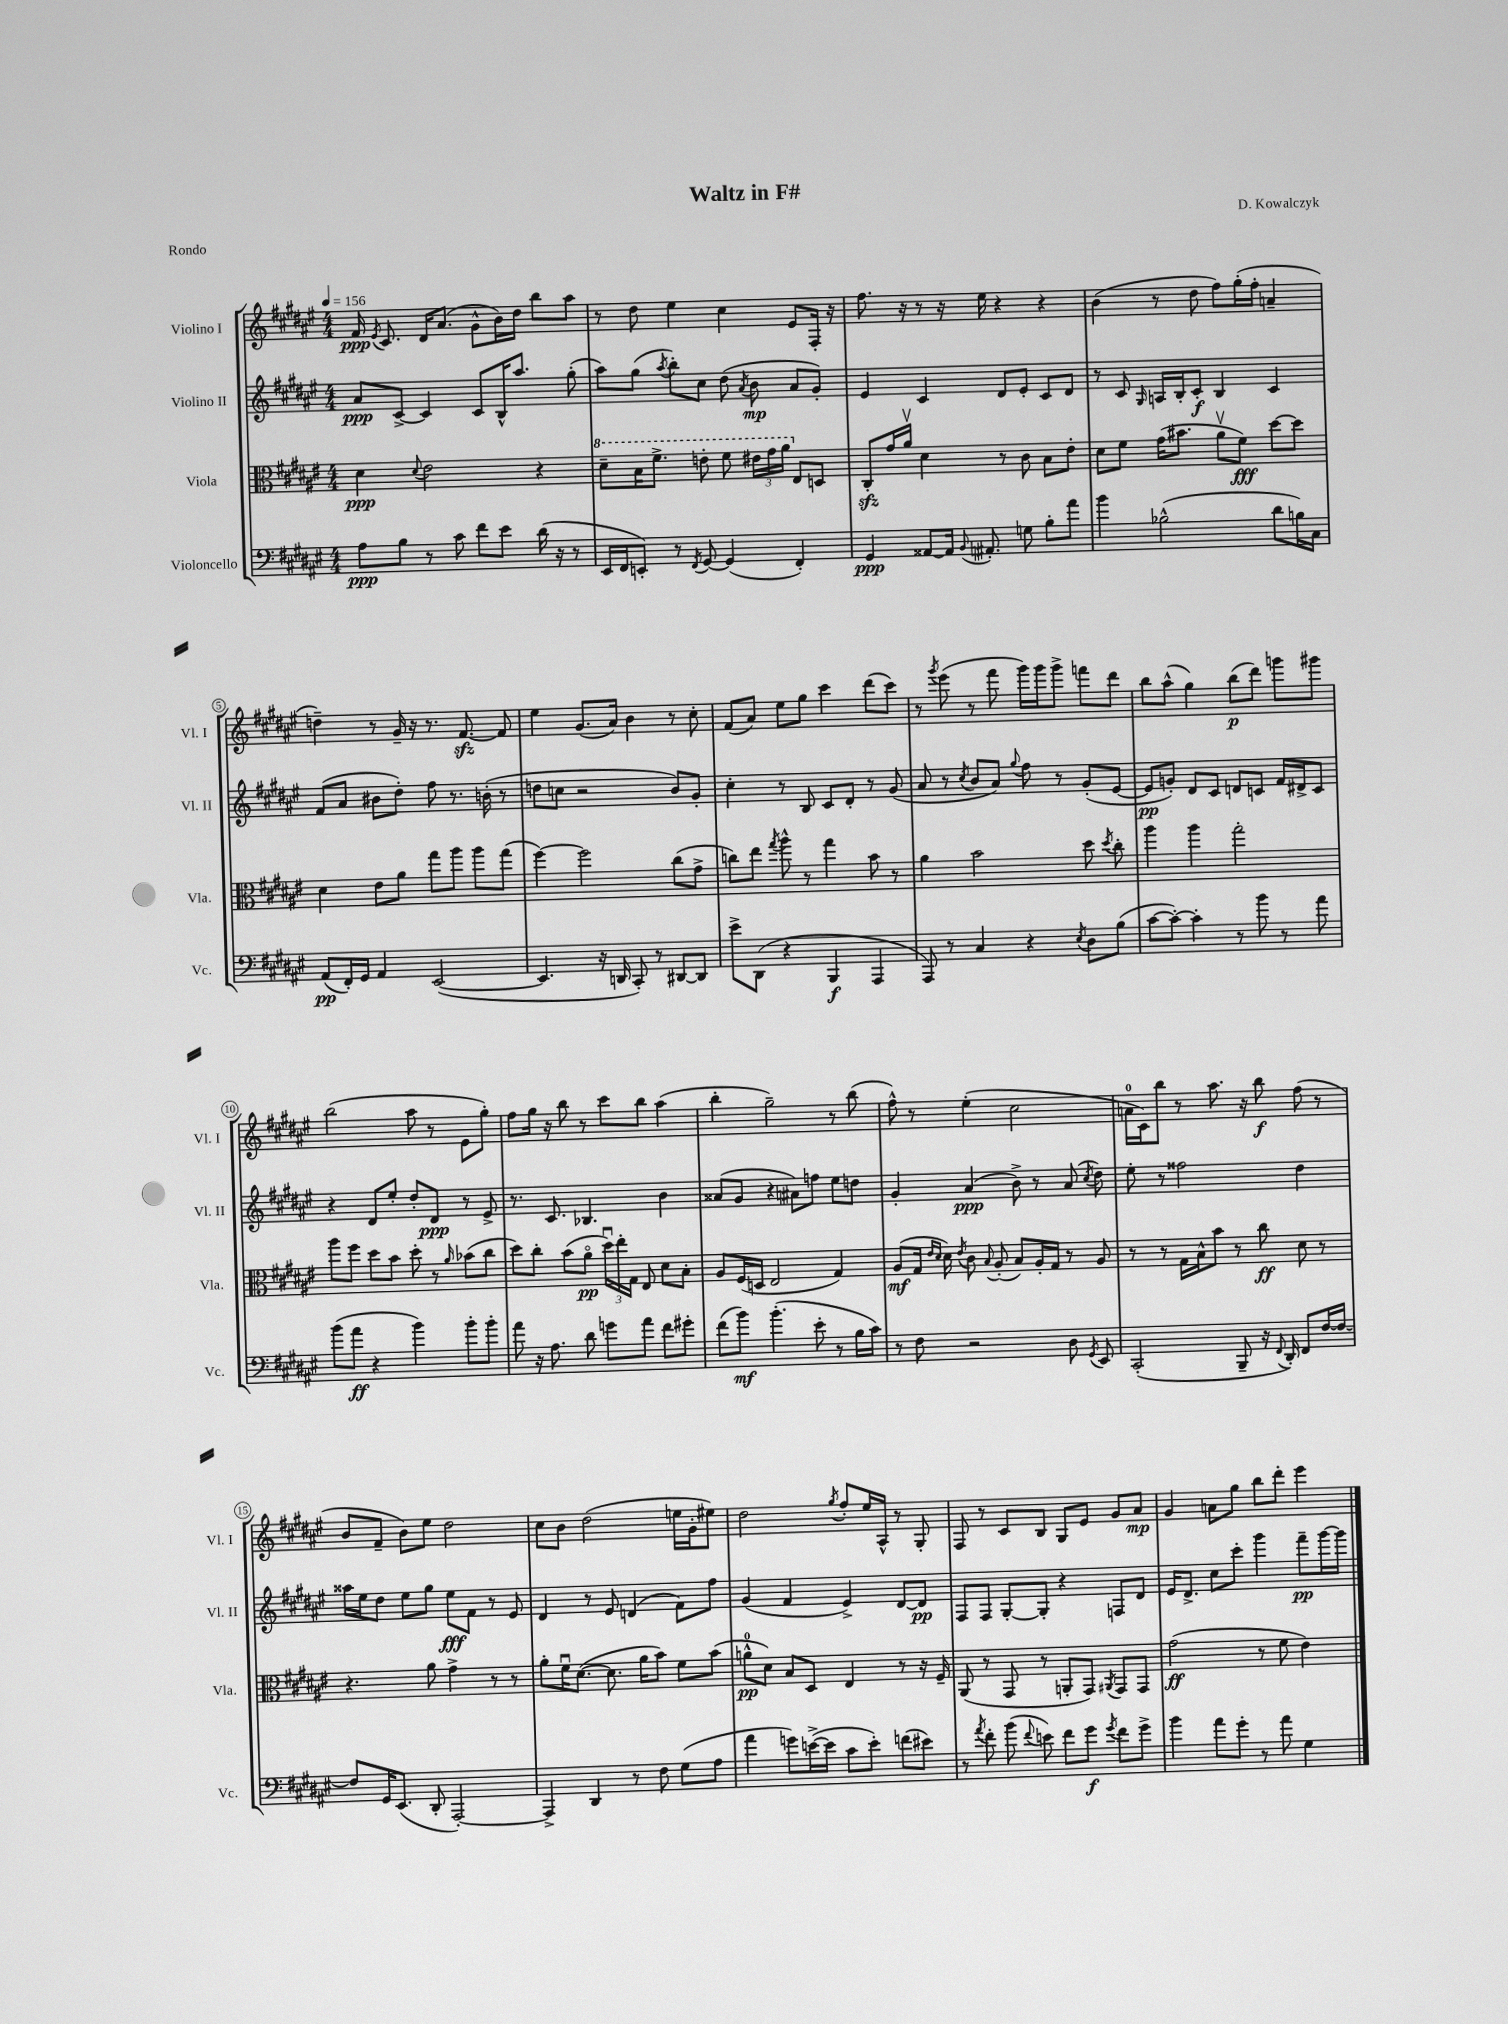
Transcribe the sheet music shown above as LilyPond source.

\header { title = "Waltz in F#" composer = "D. Kowalczyk" piece = "Rondo" }
<<
\new StaffGroup <<
\new Staff = "s0" \with { instrumentName = "Violino I" shortInstrumentName = "Vl. I" } {
    \clef treble \key fis \major \numericTimeSignature \time 4/4 \tempo 4 = 156
    \autoBeamOff fis'16\ppp \acciaccatura { eis'8 } cis'8. dis'16[ ais'8.]( gis'8[-^ b'16) dis''16] b''8[ ais''8] |
    r8 dis''8 eis''4 cis''4 eis'8[ fis16]-. r16 |
    fis''8. r16 r8 r16 eis''16 r4 r4 |
    b'4( r8 dis''8 fis''8[) gis''16-.( fis''16]-. a'4-- |
    d''4--) r8 gis'16-- r16 r8. fis'8.~\sfz fis'8 |
    eis''4 gis'8.[( ais'16]) b'4 r8 cis''8-. |
    fis'8[( ais'8]) eis''8[ gis''8] cis'''4 dis'''8[( cis'''8]) |
    r8 \acciaccatura { gis'''8 } eis'''8( r8 fis'''8 gis'''16[) gis'''16 gis'''8]-> f'''8[ dis'''8] |
    b''8[ ais''8]-^( gis''4) b''8[\p( dis'''8]) g'''8[ gis'''8] |
    b''2( ais''8 r8 eis'8[ gis''8]-.) |
    fis''8[ gis''16] r16 b''8 r8 cis'''8[ b''8] ais''4( |
    b''4-. gis''2--) r8 b''8( |
    fis''8-^) r8 eis''4-.( cis''2 |
    a'16[-0 cis'16) b''8] r8 ais''8. r16 b''8\f fis''8( r8 |
    b'8[ fis'8]-- b'8[) eis''8] dis''2 |
    cis''8[ b'8] dis''2( e''16[ gis'16-. eis''8]) |
    dis''2 \acciaccatura { gis''8 } fis''8[-. eis''16 ais16]-^ r8 gis8-. |
    fis8 r8 cis'8[ b8] gis8[ eis'8] gis'8[ ais'8]\mp |
    gis'4 a'8[ gis''8] b''8[ dis'''8]-. eis'''4 \bar "|." |
}
\new Staff = "s1" \with { instrumentName = "Violino II" shortInstrumentName = "Vl. II" } {
    \clef treble \key fis \major \numericTimeSignature \time 4/4
    \autoBeamOff ais'8[\ppp cis'8]~-> cis'4 cis'8[ b16-^ ais''8.] gis''8-.( |
    ais''8[) gis''8]( \acciaccatura { ais''8 } b''8[-.) cis''8] dis''8( \acciaccatura { ais'8 } b'8\mp ais'8[ gis'8]-.) |
    eis'4 cis'4 dis'8[ eis'8]-. cis'8[ dis'8] |
    r8 cis'8 \grace { gis16 } a16[ b16-. cis'8]-.\f b4 cis'4 |
    fis'8[( ais'8] bis'8[ dis''8]-.) fis''8 r8. b'16-.( r8 |
    d''8[ c''8] r2 b'8[) gis'8]-. |
    cis''4-. r8 b8 cis'8[ dis'8]-. r8 gis'8( |
    ais'8 r8 \acciaccatura { cis''8 } b'8[ ais'8]) \appoggiatura { gis''8 } fis''8 r8 gis'8[-.( eis'8]~ |
    eis'8[\pp g'8]-.) dis'8[ cis'8] d'8[ c'8] fis'16[ dis'16-> c'8] |
    r4 dis'8[ eis''8]-. dis''8[-. dis'8]\ppp r8 eis'8-> |
    r8. cis'8. bes4. b'4 |
    aisis'8[( gis'8] r4 ais'8[) f''8] eis''8[ d''8] |
    gis'4-. ais'4\ppp( b'8->) r8 ais'8( \acciaccatura { cis''8 } dis''8) |
    eis''8-. r8 fisis''2 dis''4 |
    aisis''16[ eis''16 dis''8] eis''8[ gis''8] eis''8[\fff fis'8] r8 eis'8 |
    dis'4 r8 eis'8 d'4( fis'8[) fis''8] |
    gis'4( fis'4 eis'4->) dis'8[~ dis'8]\pp |
    fis8[ fis8] gis8[~-. gis8]-. r4 f8[ dis'8] |
    eis'16[ dis'8.]-> cis''8[ cis'''8]-. gis'''4 fis'''8[--\pp gis'''16~ gis'''16] \bar "|." |
}
\new Staff = "s2" \with { instrumentName = "Viola" shortInstrumentName = "Vla." } {
    \clef alto \key fis \major \numericTimeSignature \time 4/4
    \autoBeamOff dis'4\ppp \appoggiatura { dis'8 } eis'2 r4 |
    \ottava #1 dis''8[-- b'16 fis''8.]-> e''8-. fis''8 \tuplet 3/2 { eis''16[ gis''16 ais''16] \ottava #0 } eis8[ d8] |
    cis8[-.\sfz gis'16 ais'16]\upbow dis'4 r8 cis'8 b8[ eis'8]-. |
    dis'8[ fis'8] gis'16[( bis'8.] ais'8[\upbow fis'8]\fff) dis''8[~ dis''8] |
    dis'4 eis'8[ ais'8] gis''8[ ais''8] ais''8[ gis''8]( |
    fis''4~) fis''2 cis''8[( gis'8]-> |
    c''8[) eis''8] \acciaccatura { gis''8 } ais''8-^ r8 gis''4 b'8 r8 |
    ais'4 b'2 dis''8 \acciaccatura { dis''8 } cis''8-. |
    ais''4 ais''4 gis''2-. |
    ais''8[ fis''8] dis''8[ b'8] dis''8-. r8 \grace { ais'16 } bes'8[( cis''8] |
    dis''8[) cis''8]-. b'8[( ais'8]\flageolet\pp \tuplet 3/2 { dis''16[\downbow) eis''16-. gis16] } eis8 dis'8[ b8]-. |
    ais8[ fis16( d16] eis2 gis4) |
    ais8[\mf( gis16] \grace { eis'16[ dis'16] } dis'16) \acciaccatura { eis'8 } cis'8 \appoggiatura { b8 } ais8-.( b8[) ais16-. gis16] r8 ais8 |
    r8 r8 gis16[ b16-^ b'8] r8 cis''8\ff dis'8 r8 |
    r4. ais'8 gis'4-> r8 r8 |
    ais'8[-. fis'16\downbow dis'8.]~( dis'8. ais'16[ b'8]) fis'8[ b'8]( |
    a'8[-0-^\pp dis'8]) b8[ dis8] eis4 r8 r16 fis16-- |
    ais,8( r8 gis,8 r8 a,8[-. gis,8]) \acciaccatura { ais,8 } gis,8[ gis,8] |
    gis'2\ff( r8 fis'8 eis'4) \bar "|." |
}
\new Staff = "s3" \with { instrumentName = "Violoncello" shortInstrumentName = "Vc." } {
    \clef bass \key fis \major \numericTimeSignature \time 4/4
    \autoBeamOff ais8[\ppp b8] r8 cis'8 fis'8[ eis'8] dis'16( r16 r8 |
    eis,16[ fis,16 e,8]-.) r8 \acciaccatura { fis,8 } gis,8~ gis,4( fis,4-.) |
    gis,4\ppp aisis,8[~ aisis,16] \appoggiatura { b,8 } ais,8.-. g8 b8[-. ais'8] |
    b'4 bes2-^( dis'8[ b16) cis16] |
    ais,8[\pp( fis,16-.) gis,16] ais,4 eis,2~( |
    eis,4. r16 d,16 cis,8-.) r8 dis,8[~ dis,8] |
    eis'8[-> dis,8]( r4 b,,4\f ais,,4 |
    ais,,8) r8 cis4 r4 \acciaccatura { eis8 } dis8[ b8]( |
    cis'8[~ cis'8]~-.) cis'4-. r8 b'8 r8 ais'8 |
    b'8[( ais'8]\ff r4 b'4) b'8[-. b'8]-. |
    ais'8 r16 ais8. dis'8 g'8[ ais'8] fis'8[ gis'8]-. |
    fis'8[( b'8]\mf) b'4.-.( eis'8-. r8 b16[ cis'16]) |
    r8 fis8 r2 dis8 \acciaccatura { gis,8 } eis,8 |
    cis,2-.( b,,8-- r16 \appoggiatura { fis,8 } dis,16-.) fis,8[ fis16~ fis16]~ |
    fis8[ gis,16 eis,8.]( dis,8-. ais,,2~-.) |
    ais,,4-> dis,4 r8 fis8 gis8[( ais8] |
    ais'4 g'8[) e'16~->( e'16] cis'8[ e'8]-.) f'8[( eis'8]) |
    r8 \acciaccatura { ais'8 } fis'8-. b'8( \appoggiatura { fis'8 } e'8) fis'8[ gis'8]\f \acciaccatura { gis'8 } fis'8[ gis'8]-> |
    b'4 ais'8[ gis'8]-. r8 ais'8 gis4 \bar "|." |
}
>>
>>
\layout { \context { \Score \override BarNumber.stencil = #(make-stencil-circler 0.1 0.3 ly:text-interface::print) } }
